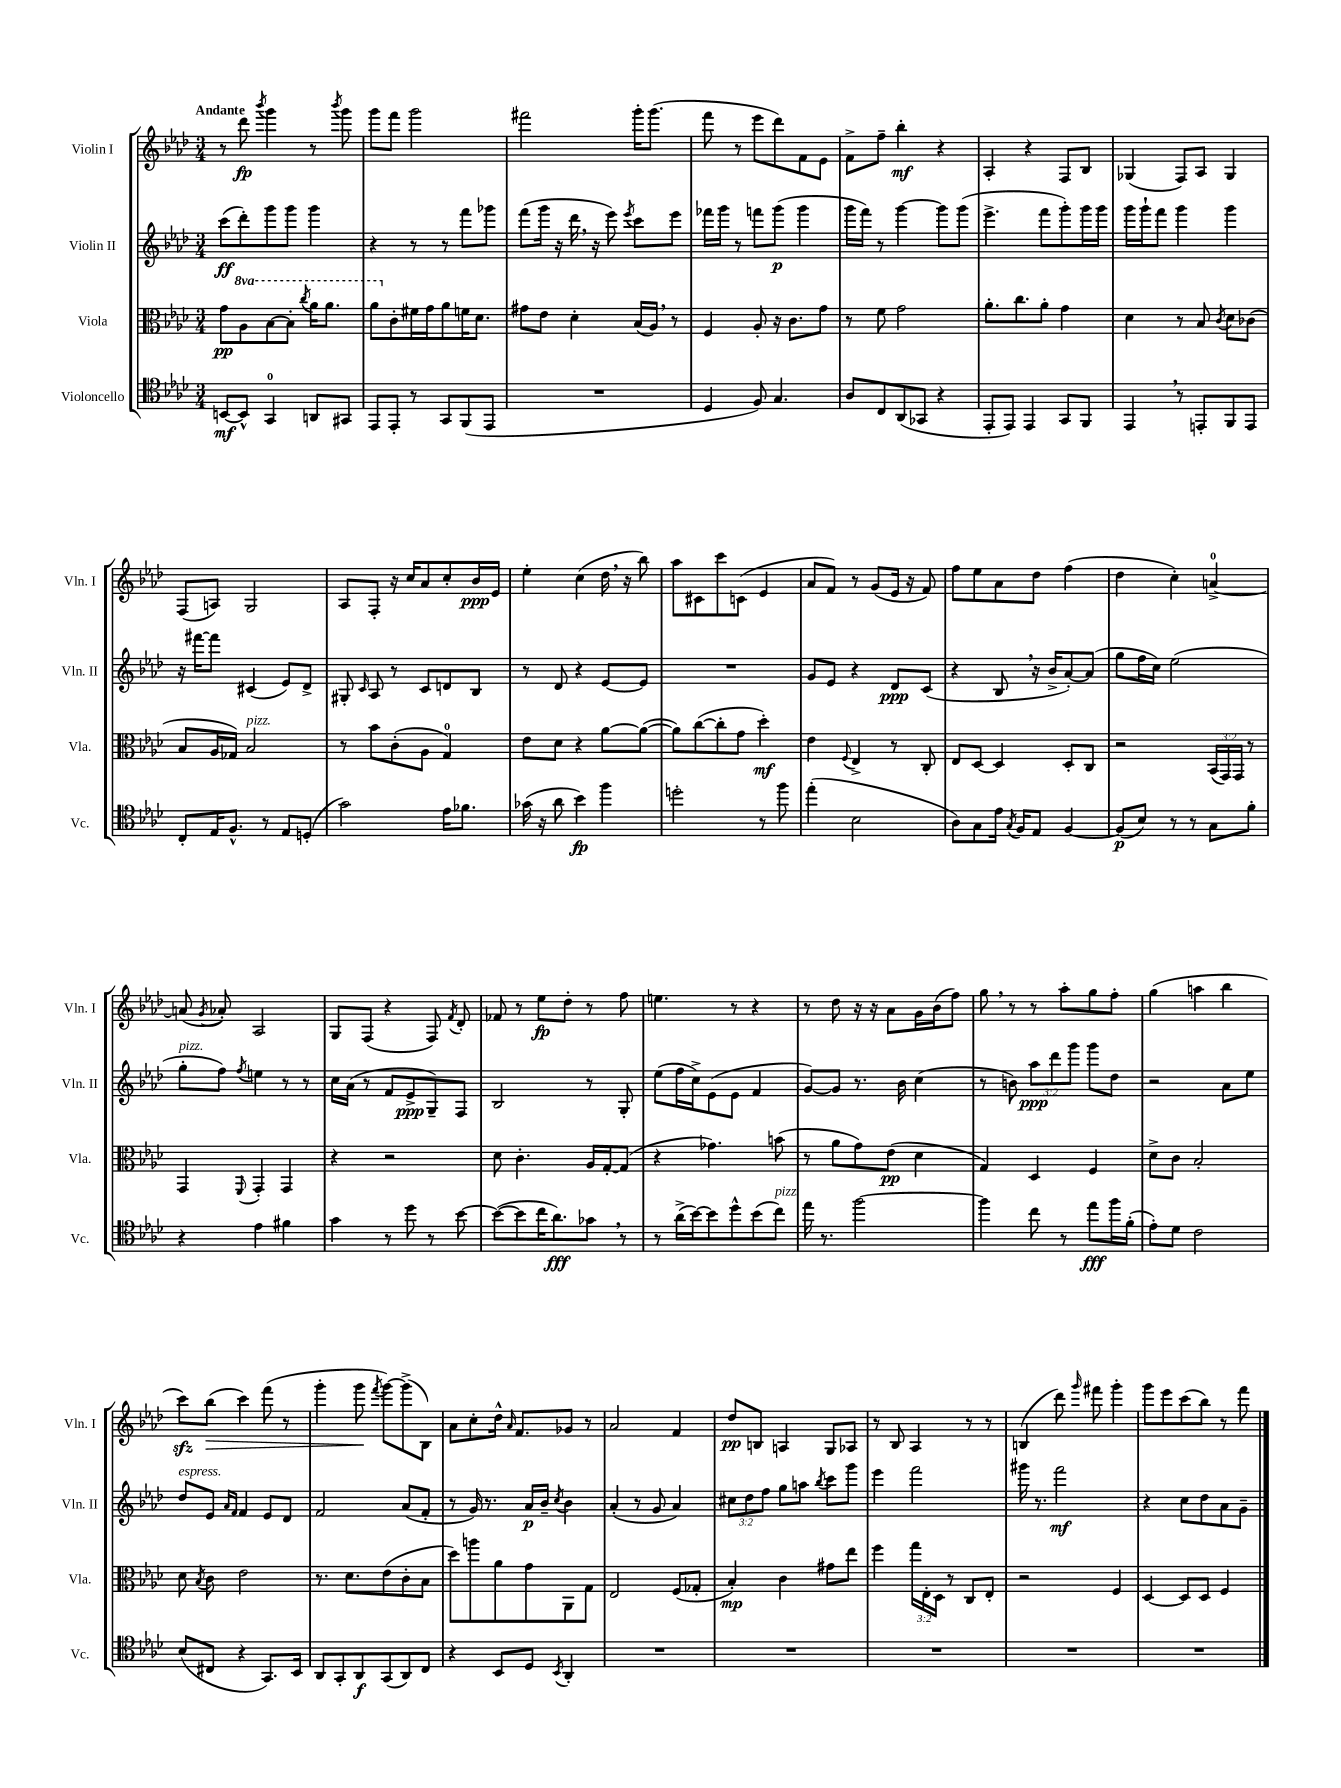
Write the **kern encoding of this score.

**kern	**kern	**kern	**kern
*staff4	*staff3	*staff2	*staff1
*clefC4	*clefC3	*clefG2	*clefG2
*k[b-e-a-d-]	*k[b-e-a-d-]	*k[b-e-a-d-]	*k[b-e-a-d-]
*M3/4	*M3/4	*M3/4	*M3/4
[8BB/L	8g\L	(8ccc\L	8r
8BB^^/]J	8a-\	8ddd-'\)	8ddd-\
.	.	.	8qbbb-/
4GG/	[8b-\	8ggg\	4ggg\
.	8b-'\]J	8ggg\J	.
.	8qccc/	.	.
8AA/L	16aa-\LK	4ggg\	8r
.	8.aa-\J	.	.
.	.	.	8qbbb-/
8GG#/J	.	.	8ggg\
=	=	=	=
8EE-/L	8aa-\L	4r	8ggg\L
8EE-'/J	8c'\	.	8fff\J
8r	16f#\L	8r	2ggg\
.	16g\J	.	.
8GG/L	8a-\	8r	.
(8FF/	16f\K	8fff\L	.
.	8.d-\J	.	.
8EE-/J	.	8ggg-\J	.
=	=	=	=
2.r	8g#\L	(8fff\L	2fff#\
.	8e-\J	16ggg\Jk	.
.	.	16r	.
.	4d-'\	16ddd-\	.
.	.	16r	.
.	.	8eee-\)	.
.	.	8qeee-/	.
.	(16B-/LL	8ccc\L	16ggg'\LK
.	16A-/JJ)	.	(8.ggg\J
.	8r	8eee-\J	.
=	=	=	=
4D-/	4F/	16fff-\LL	8fff\
.	.	16ggg\JJ	.
.	.	8r	8r
8F/)	8A-'/	8fff\L	8eee-\L
4.G/	16r	(8ggg\J	8ddd-\)
.	8.c\L	.	.
.	.	4ggg\	8f\
.	8g\J	.	8e-\J
=	=	=	=
8A-/L	8r	16ggg\LL	8f^\L
.	.	16fff\JJ)	.
8C/	8f\	8r	8ff~\J
(8AA-/	2g\	[4ggg\	4bb-'\
8GG-/J	.	.	.
4r	.	8ggg\]L	4r
.	.	(8ggg\J	.
=	=	=	=
8EE-'/L	8.a-'\L	4.eee-^\	4A-'/
8EE-/J)	.	.	.
.	8.cc\	.	.
4EE-/	.	.	4r
.	8a-'\J	8fff\L	.
8GG/L	4g\	8ggg'\)	8F/L
8FF/J	.	16ggg\L	8B-/J
.	.	16ggg\JJ	.
=	=	=	=
4EE-/	4d-\	16ggg\LL	(4G-/
.	.	16ggg`\J	.
.	.	8fff\J	.
8r	8r	4ggg\	8F/L)
8EE'/L	8B-/	.	8A-/J
.	8qc/	.	.
8FF/	8d-\L	4ggg\	4G-/
8EE/J	(8c-\J	.	.
=	=	=	=
8C'/L	8B-/L	16r	(8F/L
.	.	[16fff#\LK	.
16E-/K	16A-/L	8fff#\]J	8A/J)
8.F^^/J	16G-/JJ)	.	.
.	2B-/	(4c#/	2G/
8r	.	.	.
8E-/L	.	8e-/L)	.
(8D'/J	.	8d-^/J	.
=	=	=	=
2g\)	8r	8G#'/	8A-/L
.	.	16qqc/	.
.	8b-\L	8A-/	8F'/J
.	(8c'\	8r	16r
.	.	.	16cc/LK
.	8A-\J	8c/L	8a-/
16e-\LK	4G/)	8d/	8cc'/
8.f-\J	.	.	.
.	.	8B-/J	16b-/L
.	.	.	16e-/JJ
=	=	=	=
(16g-\	8e-\L	8r	4ee-'\
16r	.	.	.
8a-\	8d-\J	8d-/	.
4b-\)	4r	4r	(4cc\
4ff\	[8a-\L	[8e-/L	16dd-\
.	.	.	16r
.	(8a-\_J	8e-/]J	8bb-\)
=	=	=	=
2dd'\	8a-\]L)	2.r	8aa-\L
.	([8cc\	.	8c#\
.	8cc'\]	.	8ccc\
.	8g\J	.	(8c\J
8r	4dd-'\)	.	4e-/
8ff\	.	.	.
=	=	=	=
(4ee-'\	4e-\	8g/L	8a-/L
.	.	8e-/J	8f/J)
.	8qqF/	.	.
2B-\	4E-^/	4r	8r
.	.	.	(8g/L
.	8r	8d-/L	16e-/Jk
.	.	.	16r
.	8C'/	(8c/J	8f/)
=	=	=	=
8A-\L)	8E-/L	4r	8ff\L
8G\	[8D-/J	.	8ee-\
16e-\Jk	4D-/]	8B-/	8a-\
8qG/	.	.	.
16F/LK	.	.	.
8E-/J	.	16r	8dd-\J
.	.	16b-^/LK	.
[4F/	8D-'/L	[8a-'/)	(4ff\
.	8C/J	(8a-/]J	.
=	=	=	=
(8F/]L	2r	8gg\L	4dd-\
8B-/J)	.	16ff\L	.
.	.	16cc\JJ)	.
8r	.	(2ee-\	4cc'\)
8r	.	.	.
8G\L	(24BB-/LL	.	[4a^/
.	24GG/)	.	.
.	24GG/JJ	.	.
8f'\J	8r	.	.
=	=	=	=
4r	4GG/	8gg'\L	(8a/]
.	.	.	8qg/
.	.	8ff\J)	8a-'/)
.	8qqFF/	8qff/	.
4e-\	4GG'/	4ee\	2A-/
4f#\	4GG/	8r	.
.	.	8r	.
=	=	=	=
4g\	4r	16cc\LL	8G/L
.	.	(16a-\JJ	.
.	.	8r	(8F/J
8r	2r	8f/L	4r
8dd-\	.	8e-^/	.
8r	.	8G~/)	8F/)
.	.	.	8qf/
[8b-\	.	8F/J	8d-'/
=	=	=	=
(8b-\_L	8d-\	2B-/	8f-/
8b-\]	4.c'\	.	8r
16cc\K	.	.	8ee-\L
8.a-\)	.	.	.
.	.	.	8dd-'\J
8g-\J	16A-/LL	8r	8r
.	[16G'/J	.	.
8r	(8G/]J	8G'/	8ff\
=	=	=	=
8r	4r	(8ee-\L	4.ee\
(16a-^\LL	.	16ff\L	.
[16b-\J)	.	16cc^\J)	.
8b-\]	4.g-\)	(8e-\	.
8dd-^^\	.	8e-\J	8r
(8b-\	.	4f/	4r
8cc\J)	(8b\	.	.
=	=	=	=
16ee-\	8r	[8g/L)	8r
8.r	.	.	.
.	8a-\L	8g/]J	8dd-\
[2ff\	8g\)	8.r	16r
.	.	.	16r
.	(8e-\J	.	8a-\L
.	.	16b-\	.
.	4d-\	(4cc\	16g\L
.	.	.	(16b-\J
.	.	.	8ff\J)
=	=	=	=
4ff\]	4G/)	8r	8gg\
.	.	8b\)	8r
8cc\	4D-/	12aa-\L	8r
.	.	12ddd-\	.
8r	.	.	8aa-'\L
.	.	12ggg\J	.
8ee-\L	4F/	8ggg\L	8gg\
16ff\L	.	8dd-\J	8ff'\J
(16f'\JJ	.	.	.
=	=	=	=
8e-'\L)	8d-^\L	2r	(4gg\
8d-\J	8c\J	.	.
2c\	2B-'/	.	4aa\
.	.	8a-\L	4bb-\
.	.	8ee-\J	.
=	=	=	=
(8B-/L	8d-\	8dd-/L	8ccc\L)
.	8qB-/	.	.
8C#/J	8c\	8e-/J	(8bb-\J
.	.	16qqa-/LL	.
.	.	16qqf/JJ	.
4r	2e-\	4f/	4ccc\)
8.GG/L)	.	8e-/L	(8fff\
.	.	8d-/J	8r
16BB-/Jk	.	.	.
=	=	=	=
8AA-/L	8.r	2f/	4ggg'\
8GG'/	.	.	.
.	8.d-\L	.	.
8AA-/	.	.	8ggg\
.	.	.	8qfff/
(8GG/	(8e-\	.	[8ggg\L)
8AA-/)	8c'\	(8a-/L	(8ggg^\]
8C/J	8B-\J	8f'/J	8B-\J)
=	=	=	=
4r	8dd-\L)	8r	8a-\L
.	8aa\	16g/)	8cc'\
.	.	8.r	.
8BB-/L	8a-\	.	16dd-^^\Jk
.	.	.	16qqa-/
.	.	.	8.f/L
8D-/J	8g\	16a-/LL	.
.	.	16b-~/JJ	.
8qBB-/	.	8qcc/	.
4AA-'/	8AA-\	4b-\	8g-/J
.	8G\J	.	8r
=	=	=	=
2.r	2E-/	(4a-'/	2a-/
.	.	8r	.
.	.	8g/	.
.	(8F/L	4a-/)	4f/
.	8G-'/J	.	.
=	=	=	=
2.r	4B-'/)	12cc#\L	8dd-/L
.	.	12dd-\	.
.	.	.	8B/J
.	.	12ff\J	.
.	4c\	8gg\L	4A/
.	.	8aa\J	.
.	.	8qbb-/	.
.	8g#\L	8ccc\L	8G/L
.	8ee-\J	8ggg\J	8A-/J
=	=	=	=
2.r	4ff\	4eee-\	8r
.	.	.	8B-/
.	24gg\LL	2fff\	4A-/
.	24E-'\	.	.
.	24D-\JJ	.	.
.	8r	.	.
.	8C/L	.	8r
.	8E-'/J	.	8r
=	=	=	=
2.r	2r	16ggg#\	(4B/
.	.	8.r	.
.	.	2fff\	8ddd-\)
.	.	.	16qqggg/
.	.	.	8fff#\
.	4F/	.	4ggg'\
=	=	=	=
2.r	[4D-/	4r	8ggg\L
.	.	.	8eee-\
.	8D-/]L	8cc\L	(8ccc\
.	8D-/J	8dd-\	8bb-\J)
.	4F/	8a-\	8r
.	.	8g~\J	8fff\
==	==	==	==
*-	*-	*-	*-
